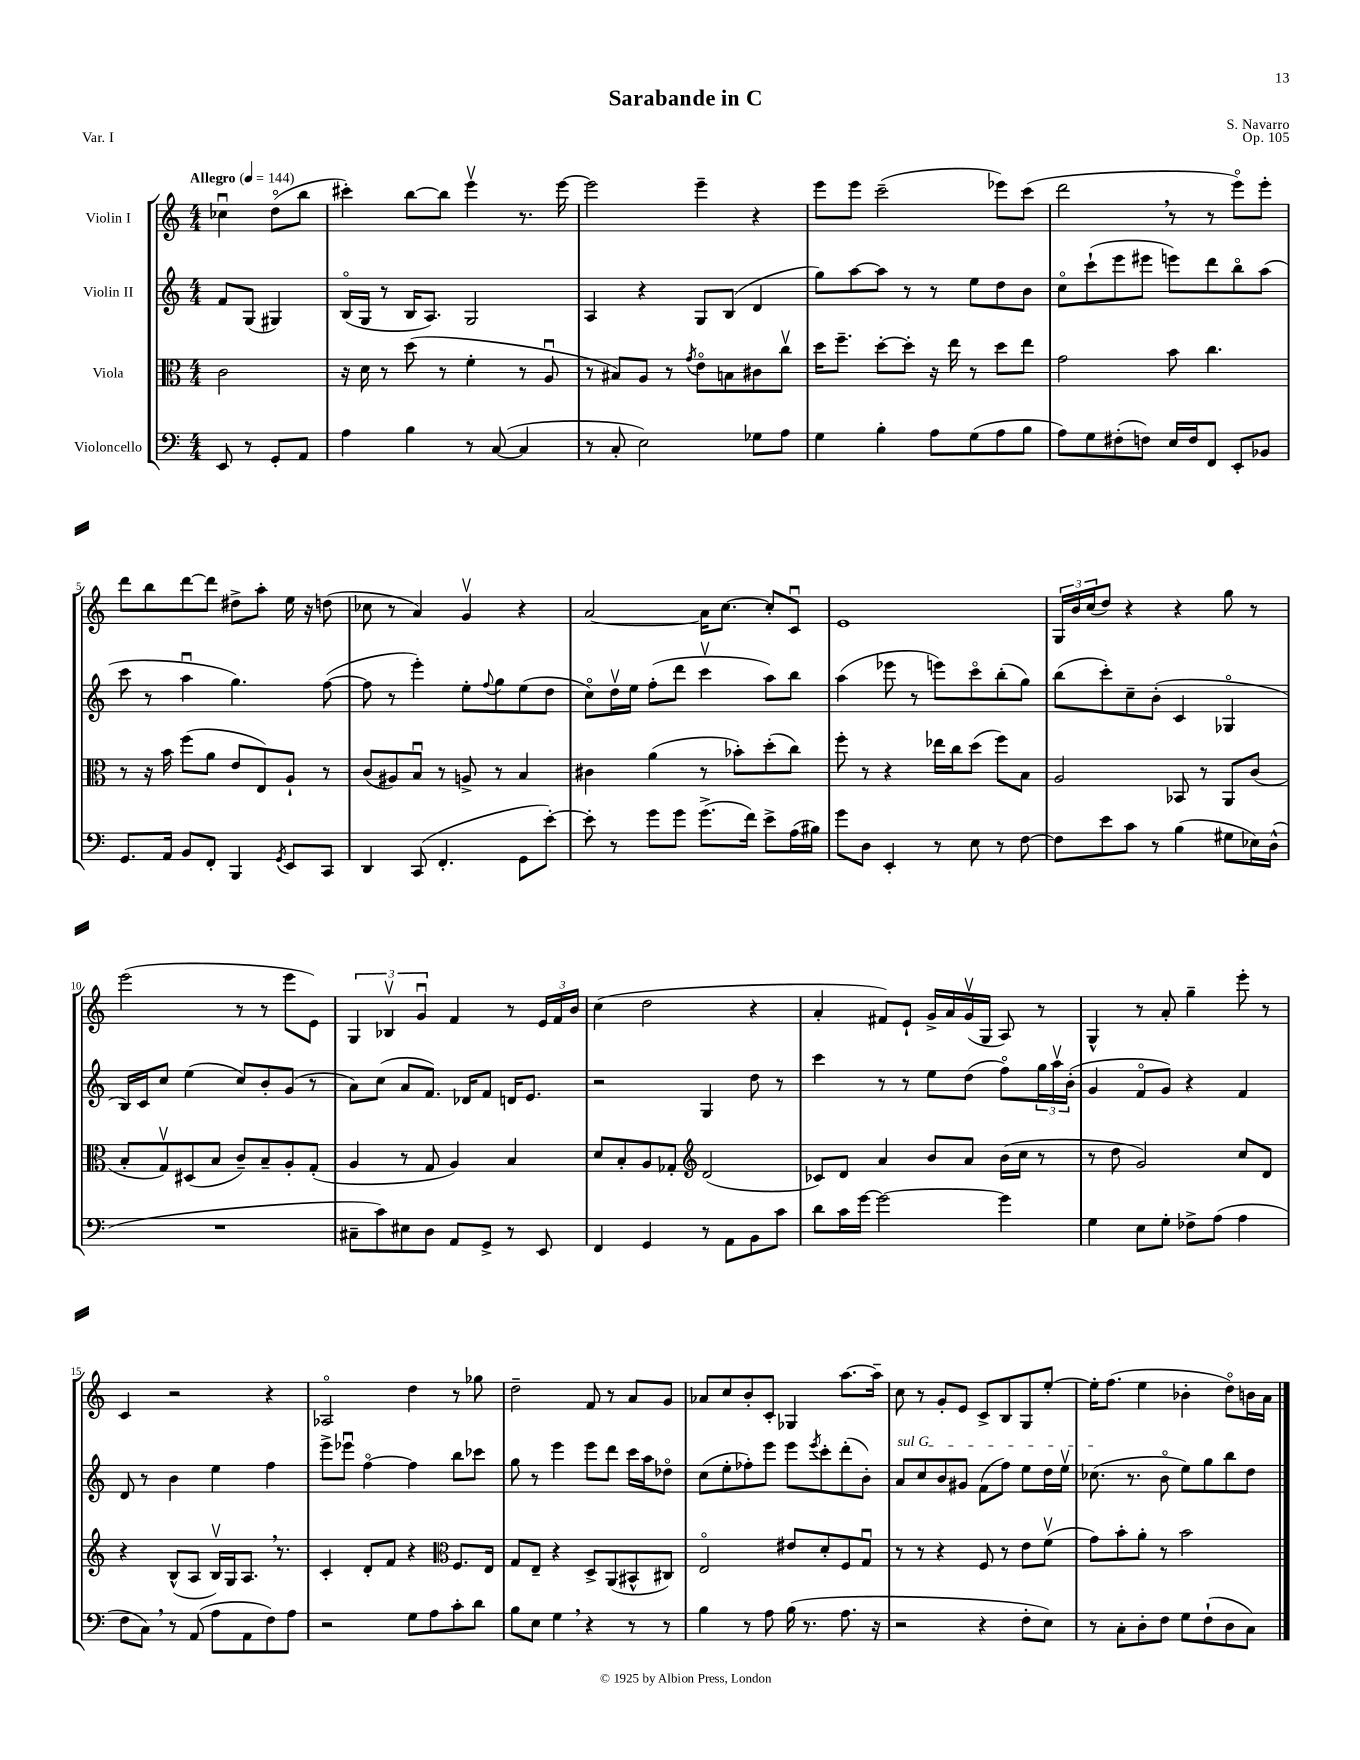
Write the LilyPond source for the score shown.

\header { title = "Sarabande in C" composer = "S. Navarro" opus = "Op. 105" piece = "Var. I" }
<<
\new StaffGroup <<
\new Staff = "s0" \with { instrumentName = "Violin I" } {
    \clef treble \key c \major \numericTimeSignature \time 4/4 \partial 2 \tempo "Allegro" 4 = 144
    ces''4\downbow d''8\flageolet( b''8 |
    cis'''4-.) b''8~ b''8 e'''4\upbow r8. e'''16~ |
    e'''2 e'''4-- r4 |
    e'''8 e'''8 c'''2--( ees'''8) c'''8( |
    d'''2 \breathe r8 r8 e'''8\flageolet) e'''8-. |
    d'''8 b''8 d'''8~ d'''8 dis''8-> a''8-. e''16 r16 d''8( |
    ces''8 r8 a'4) g'4\upbow r4 |
    a'2~ a'16 c''8.~ c''8-. c'8\downbow |
    e'1 |
    \tuplet 3/2 { g16 b'16 c''16( } d''8) r4 r4 g''8 r8 |
    e'''2( r8 r8 e'''8 e'8) |
    \tuplet 3/2 { g4 bes4\upbow g'4\downbow } f'4 r8 \tuplet 3/2 { e'16 f'16 b'16 } |
    c''4( d''2 r4 |
    a'4-. fis'8) e'8-! g'16-> a'16 g'16\upbow( g16 a8) r8 |
    g4-^ r8 a'8-. g''4-- e'''8-. r8 |
    c'4 r2 r4 |
    aes2\flageolet d''4 r8 ges''8 |
    d''2-- f'8 r8 a'8 g'8 |
    aes'8 c''8 b'8-. c'8-. ges4 a''8.~ a''16-- |
    c''8 r8 g'8-. e'8 c'8-> b8 g8 e''8~-. |
    e''16-. f''8.( e''4 bes'4-. d''8\flageolet) b'16 a'16 \bar "|." |
}
\new Staff = "s1" \with { instrumentName = "Violin II" } {
    \clef treble \key c \major \numericTimeSignature \time 4/4 \partial 2
    f'8 g8( gis4) |
    b16\flageolet( g16 r8 b16 a8.) g2 |
    a4 r4 g8 b8( d'4 |
    g''8) a''8~ a''8 r8 r8 e''8 d''8 b'8 |
    c''8\flageolet c'''8-!( e'''8 eis'''8 e'''8) d'''8 b''8\flageolet a''8( |
    c'''8 r8 a''4\downbow g''4.) f''8~( |
    f''8 r8 e'''4-.) e''8-. \appoggiatura { f''8 } g''8 e''8( d''8 |
    c''8\flageolet) d''16\upbow e''16 f''8-.( d'''8 c'''4\upbow a''8) b''8 |
    a''4( ees'''8 r8 e'''8) c'''8\flageolet b''8-.( g''8) |
    b''8( c'''8-.) c''8-- b'8-.( c'4 ges4\flageolet |
    b16) c'16 c''8 e''4( c''8) b'8-. g'8( r8 |
    a'8) c''8( a'8 f'8.) des'16 f'8 d'16 e'8. |
    r2 g4 d''8 r8 |
    c'''4 r8 r8 e''8 d''8( f''8\flageolet) \tuplet 3/2 { g''16 a''16\upbow b'16-.( } |
    g'4 f'8\flageolet g'8) r4 f'4 |
    d'8 r8 b'4 e''4 f''4 |
    e'''8-> ees'''8\downbow f''4~\flageolet f''4 b''8 ces'''8 |
    g''8 r8 e'''4 e'''8 d'''8 c'''16 a''16 des''8\flageolet |
    c''8( e''8-. fes''8-.) e'''8 e'''8 \acciaccatura { e'''8 } c'''8-. d'''8-.( b'8-.) |
    \once \override TextSpanner.bound-details.left.text = \markup { \italic "sul G" } a'8\startTextSpan c''8 b'8 gis'8 f'8( f''8) e''8 d''16 e''16\upbow |
    ces''8.\stopTextSpan( r8. b'8\flageolet e''8) g''8 b''8 d''8 \bar "|." |
}
\new Staff = "s2" \with { instrumentName = "Viola" } {
    \clef alto \key c \major \numericTimeSignature \time 4/4 \partial 2
    c'2 |
    r16 d'16 r8 d''8( r8 f'4-. r8 a8\downbow |
    r8 bis8) a8 r8 \acciaccatura { g'8 } e'8\flageolet b8 cis'8 c''8\upbow |
    d''16 f''8.-- d''8~-. d''8-. r16 e''16 r8 d''8 e''8 |
    g'2 b'8 c''4. |
    r8 r16 b'16 f''8( a'8 e'8 e8) a8-! r8 |
    c'8( ais8) b8\downbow r8 a8-> r8 b4 |
    cis'4 a'4( r8 bes'8-.) d''8-.( c''8) |
    f''8-. r8 r4 ees''16 c''16 d''8( f''8) b8 |
    a2 bes,8 r8 a,8 c'8( |
    b8-. g8\upbow) dis8( b8 c'8--) b8-- a8-. g8-.( |
    a4 r8 g8 a4) b4 |
    d'8 b8-. a8 ges8-. \clef treble d'2( |
    ces'8) d'8 a'4 b'8 a'8 b'16( c''16 r8 |
    r8 d''8 g'2) c''8 d'8 |
    r4 b8-^( a8 b16\upbow) g16 a8. \breathe r8. |
    c'4-. d'8-. f'8 r4 \clef alto f8. e16 |
    g8 e8-- r4 d8-> a,8( bis,8-^ cis8) |
    e2\flageolet eis'8 d'8-. f8 g8\downbow |
    r8 r8 r4 f8 r8 e'8 f'8\upbow( |
    g'8) b'8-. a'8-. r8 b'2 \bar "|." |
}
\new Staff = "s3" \with { instrumentName = "Violoncello" } {
    \clef bass \key c \major \numericTimeSignature \time 4/4 \partial 2
    e,8 r8 g,8-. a,8 |
    a4 b4 r8 c8~( c4 |
    r8 c8-. e2) ges8 a8 |
    g4 b4-. a8 g8( a8 b8 |
    a8) g8 fis8-.( f8) e16 f16 f,8 e,8-. bes,8 |
    g,8. a,16 b,8 f,8-. b,,4 \acciaccatura { g,8 } e,8 c,8 |
    d,4 c,8( f,4.-. g,8 e'8~-.) |
    e'8-. r8 g'8 g'8 g'8.->( f'16) e'8-> a16( bis16) |
    g'8 d8 e,4-. r8 e8 r8 f8~ |
    f8 e'8 c'8 r8 b4( gis8 ees16) d16-^( |
    R1 |
    cis8-- c'8) eis8 d8 a,8 g,8-> r8 e,8 |
    f,4 g,4 r8 a,8 b,8 c'8 |
    d'8 c'16 g'16~ g'2~ g'4 |
    g4 e8 g8-. fes8-> a8( a4 |
    f8 c8) \breathe r8 a,8( a8 a,8 f8) a8 |
    r2 g8 a8 c'8-. d'8 |
    b8 e8 g4 \breathe r4 r8 r8 |
    b4 r8 a8 b16( r8. a8. r16 |
    r2 r4 f8-. e8) |
    r8 c8-. d8-. f8 g8 f8-!( d8 c8) \bar "|." |
}
>>
>>
